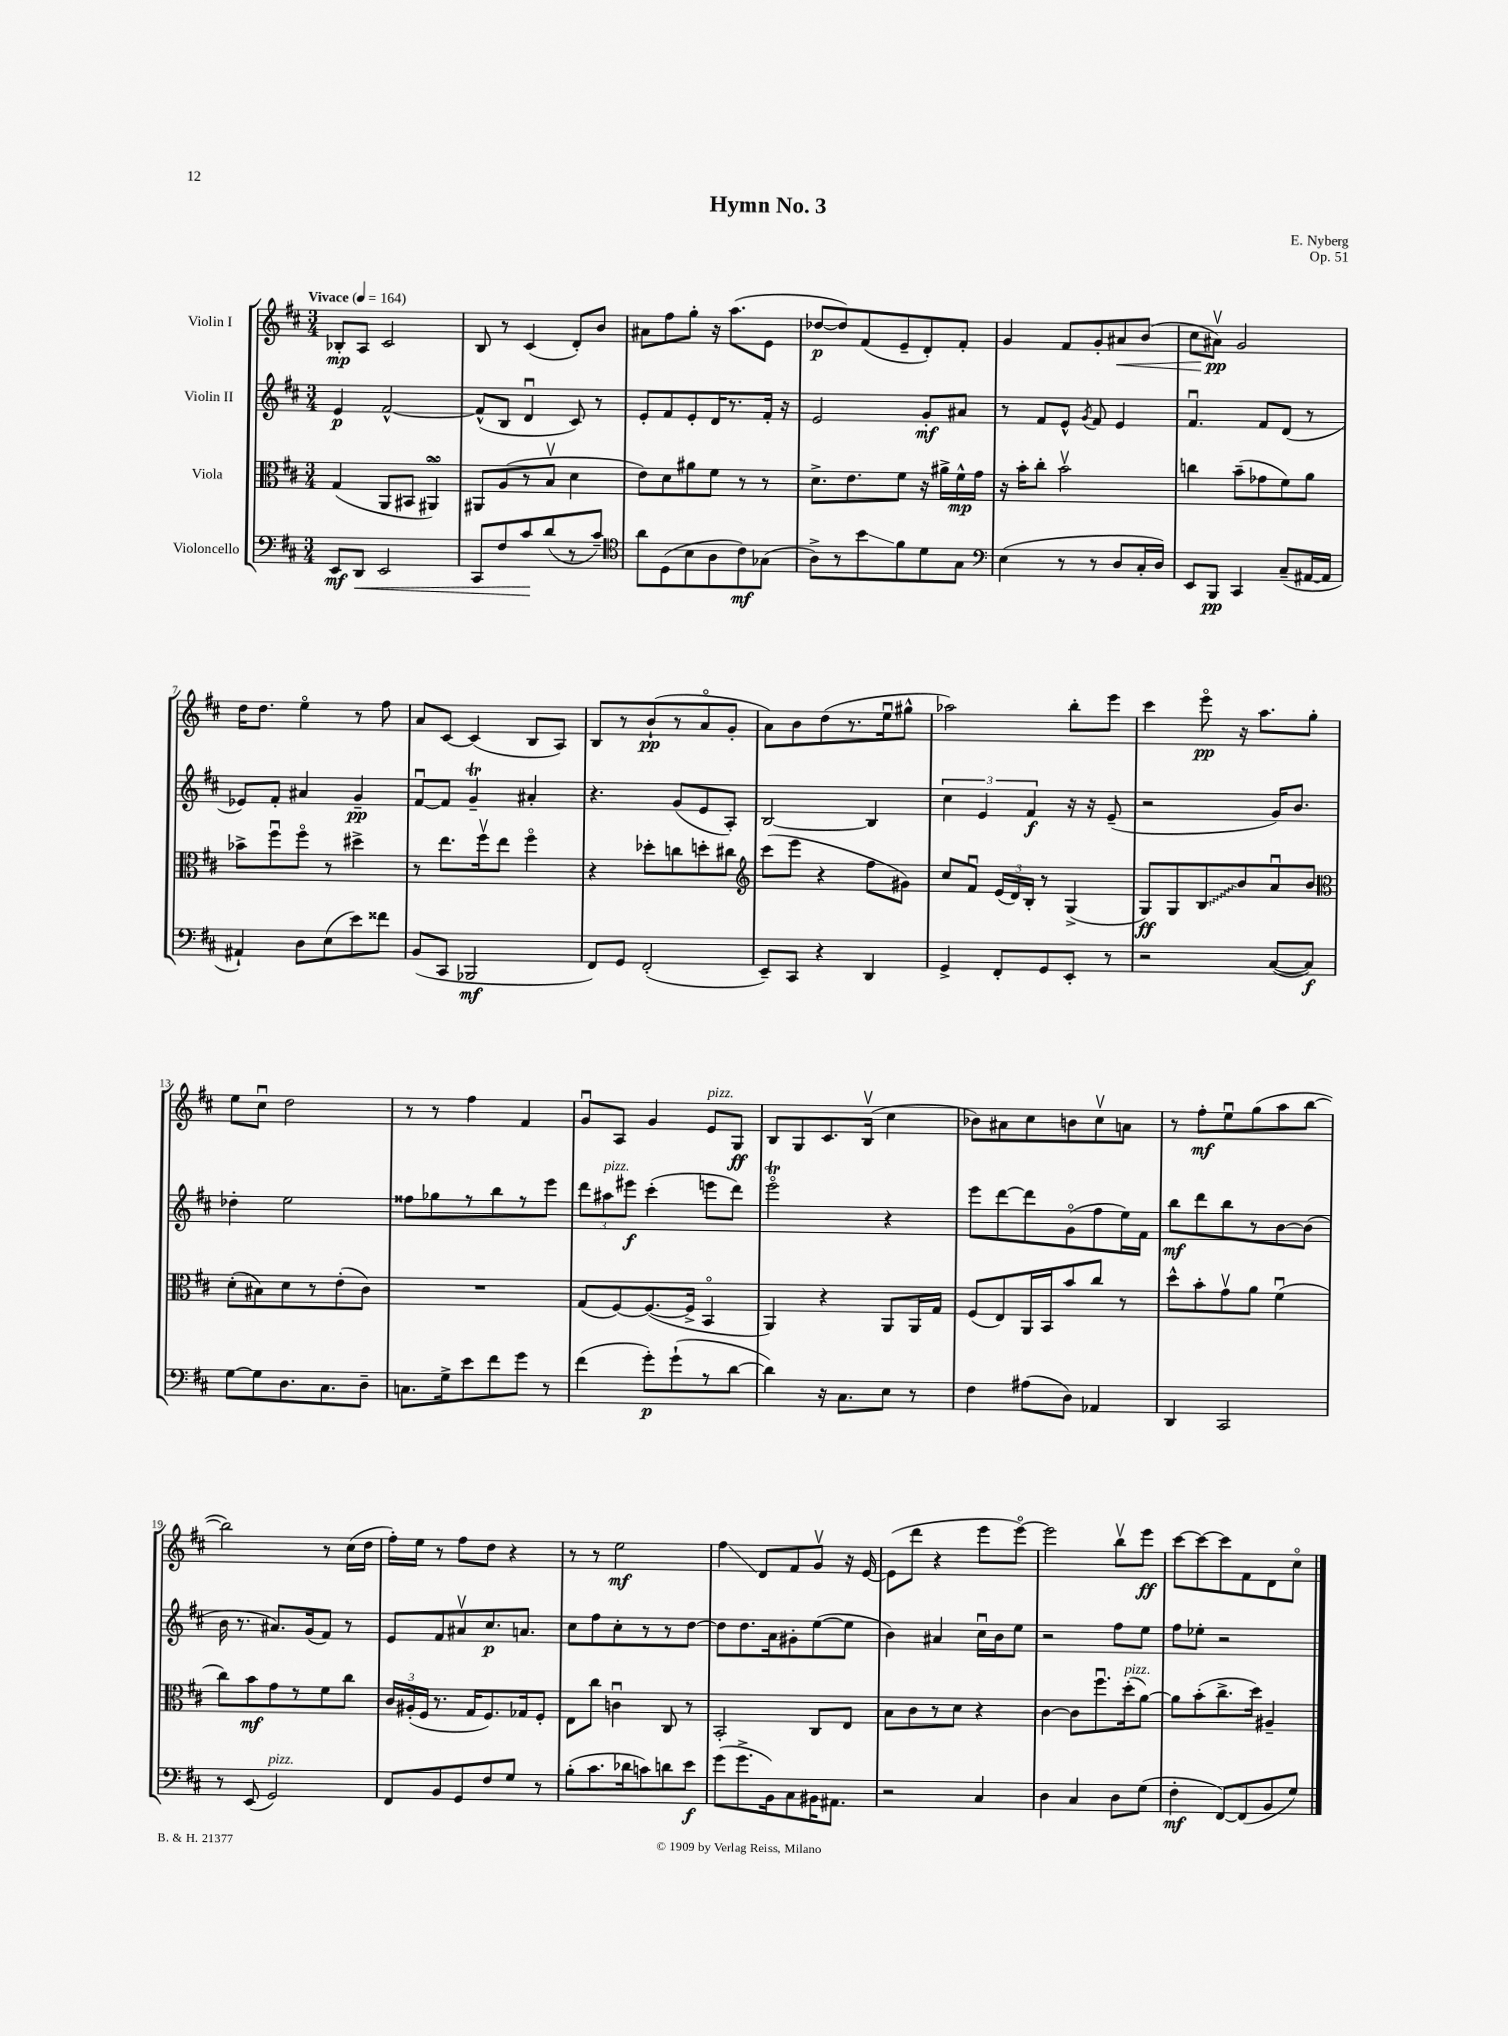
\header { title = "Hymn No. 3" composer = "E. Nyberg" opus = "Op. 51" }
<<
\new StaffGroup <<
\new Staff = "s0" \with { instrumentName = "Violin I" } {
    \clef treble \key d \major \numericTimeSignature \time 3/4 \tempo "Vivace" 4 = 164
    \autoBeamOff bes8[-.\mp a8] cis'2 |
    b8 r8 cis'4( d'8[-.) b'8] |
    ais'8[ fis''8 g''8]-. r16 a''8.[( e'8] |
    des''8[~\p des''8) fis'8( e'8-- d'8-.) fis'8]-. |
    g'4 fis'8[ g'8-. ais'8\< b'8]( |
    cis''8[ ais'8]\upbow\pp\!) g'2 |
    d''16[ d''8.] e''4\flageolet r8 fis''8 |
    a'8[ cis'8]~ cis'4( b8[ a8]) |
    b8[ r8 b'8-!\pp( r8 a'8\flageolet g'8]-. |
    a'8[) b'8 d''8( r8. e''16\downbow gis''8]-^ |
    aes''2) b''8[-. e'''8] |
    cis'''4 e'''8\flageolet\pp r16 a''8.[ g''8]-. |
    e''8[ cis''8]\downbow d''2 |
    r8 r8 fis''4 fis'4 |
    g'8[\downbow a8] g'4 e'8[^\markup { \italic "pizz." } g8]\ff |
    b8[ g8 cis'8. b16]\upbow( cis''4 |
    bes'8[) ais'8 cis''8 b'8 cis''8\upbow a'8] |
    r8 fis''8[-.\mf e''8\downbow g''8( a''8 b''8]~ |
    b''2) r8 cis''16[( d''16] |
    fis''16[-.) e''16] r8 fis''8[ d''8] r4 |
    r8 r8 e''2\mf |
    fis''4\glissando d'8[ fis'8 g'8]\upbow r16 e'16~ |
    e'8[( d'''8] r4 e'''8[ e'''8]~\flageolet) |
    e'''2 b''8[\upbow e'''8]\ff |
    cis'''8[~ cis'''8~ cis'''8 fis'8 d'8 cis''8]\flageolet \bar "|." |
}
\new Staff = "s1" \with { instrumentName = "Violin II" } {
    \clef treble \key d \major \numericTimeSignature \time 3/4
    \autoBeamOff e'4\p fis'2~-^ |
    fis'8[-^( b8] d'4\downbow cis'8) r8 |
    e'8[-. fis'8 e'8-. d'16 r8. fis'16]-. r16 |
    e'2 g'8[-.\mf ais'8] |
    r8 fis'8[ e'8]-^ \acciaccatura { g'8 } fis'8 e'4 |
    fis'4.\downbow fis'8[ d'8]( r8 |
    ees'8[) fis'8]-. ais'4 g'4--\pp |
    fis'8[~\downbow fis'8] g'4--\trill ais'4-. |
    r4. g'8[( e'8 a8]-.) |
    b2~ b4 |
    \tuplet 3/2 { cis''4 e'4 fis'4\f } r16 r16 e'8--( |
    r2 g'16[) b'8.] |
    des''4-. e''2 |
    fisis''8[ ges''8 r8 b''8 r8 e'''8] |
    \tuplet 3/2 { d'''8[ ais''8^\markup { \italic "pizz." } eis'''8]\f } cis'''4-.( e'''8[ d'''8]) |
    e'''2\flageolet\trill r4 |
    e'''8[ d'''8~ d'''8 g'8\flageolet( fis''8 e''16) fis'16] |
    b''8[\mf d'''8 b''8 r8 b'8~ b'8]( |
    b'16 r8. ais'8.[) g'16( fis'8]) r8 |
    e'8[ fis'8 ais'8\upbow cis''8.\p a'8.] |
    cis''8[ fis''8 cis''8-. r8 r8 d''8]~ |
    d''8[ d''8. a'16 gis'8-. e''8~( e''8] |
    b'4) ais'4 cis''16[\downbow b'16 e''8] |
    r2 fis''8[ e''8] |
    fis''8[ ees''8]-. r2 \bar "|." |
}
\new Staff = "s2" \with { instrumentName = "Viola" } {
    \clef alto \key d \major \numericTimeSignature \time 3/4
    \autoBeamOff g4( a,8[ bis,8] ais,4\flageolet\turn) |
    ais,8[ a8( r8 b8]\upbow d'4 |
    e'8[) d'8 ais'8 fis'8] r8 r8 |
    d'8.[-> e'8. fis'8] r16 ais'16[-> fis'16-^\mp g'16] |
    r16 b'16[-. cis''8]-. b'2\upbow |
    c''4 b'8[--( ges'8 fis'8) a'8] |
    bes'8[-> fis''8\downbow fis''8]\flageolet r8 dis''4-> |
    r8 e''8.[ fis''16\upbow e''8] fis''4\flageolet |
    r4 des''8[-. c''8 d''8-. cis''8] |
    \clef treble cis'''8[( e'''8] r4 fis''8[ gis'8]) |
    cis''8[ fis'8]\downbow \tuplet 3/2 { e'16[( d'16) b16]-. } r8 g4->( |
    g8[\ff) g8 \once \override Glissando.style = #'zigzag b8\glissando b'8 a'8\downbow b'8] |
    \clef alto d'8[-.( bis8) d'8 r8 e'8-.( cis'8]) |
    R2. |
    g8[( fis8~) fis8.~( fis16]-> b,4\flageolet |
    a,4) r4 a,8[ a,16 g16] |
    fis8[( e8) a,16 b,16 b'8 cis''8] r8 |
    d''8[-^ b'8-. g'8\upbow a'8] fis'4\downbow( |
    cis''8[) b'8\mf g'8 r8 fis'8 cis''8] |
    \tuplet 3/2 { cis'16[ ais16-.( fis16] } r8. g16[ fis8.) ges16 fis8]-. |
    e8[ cis''8] c'4\downbow cis8 r8 |
    b,2-. cis8[ e8] |
    b8[ cis'8 r8 d'8] r4 |
    cis'4~ cis'8[ fis''8.\downbow d''16-.^\markup { \italic "pizz." }( a'8]~) |
    a'8[ b'8-.( cis''8.-> d''16]) ais4-- \bar "|." |
}
\new Staff = "s3" \with { instrumentName = "Violoncello" } {
    \clef bass \key d \major \numericTimeSignature \time 3/4
    \autoBeamOff e,8[\mf d,8]\< e,2 |
    cis,8[ fis8 cis'8\! d'8( r8 cis'8]--) |
    \clef tenor a'8[ d8( b8 a8 cis'8\mf) ges8]( |
    a8[->) r8 b'8\glissando fis'8 d'8 g8] |
    \clef bass e4( r8 r8 d8[ cis16-. d16]) |
    e,8[ b,,8]\pp cis,4 cis8[--( ais,16~ ais,16] |
    ais,4-!) d8[ e8( e'8) fisis'8] |
    b,8[( cis,8] bes,,2\mf |
    fis,8[) g,8] fis,2-.( |
    e,8[--) cis,8] r4 d,4 |
    g,4-> fis,8[-. g,8 e,8]-. r8 |
    r2 cis8[~( cis8]\f) |
    g8[~ g8 d8. cis8. d8]-- |
    c8.[ g16-> e'8 fis'8 g'8] r8 |
    fis'4( g'8[-.\p) g'8-!( r8 d'8]~ |
    d'4) r16 cis8.[ e8] r8 |
    fis4 ais8[( d8]) aes,4 |
    d,4 cis,2 |
    r8 e,8( g,2^\markup { \italic "pizz." }) |
    fis,8[ b,8 g,8 fis8 g8] r8 |
    b8[-.( cis'8. des'16 c'8) d'8 e'8]\f |
    g'8[( g'8.-> b,16) cis8 bis,16 ais,8.] |
    r2 cis4 |
    d4 cis4 d8[ g8]( |
    fis4-.\mf fis,8[~) fis,8( b,8 g8]) \bar "|." |
}
>>
>>
